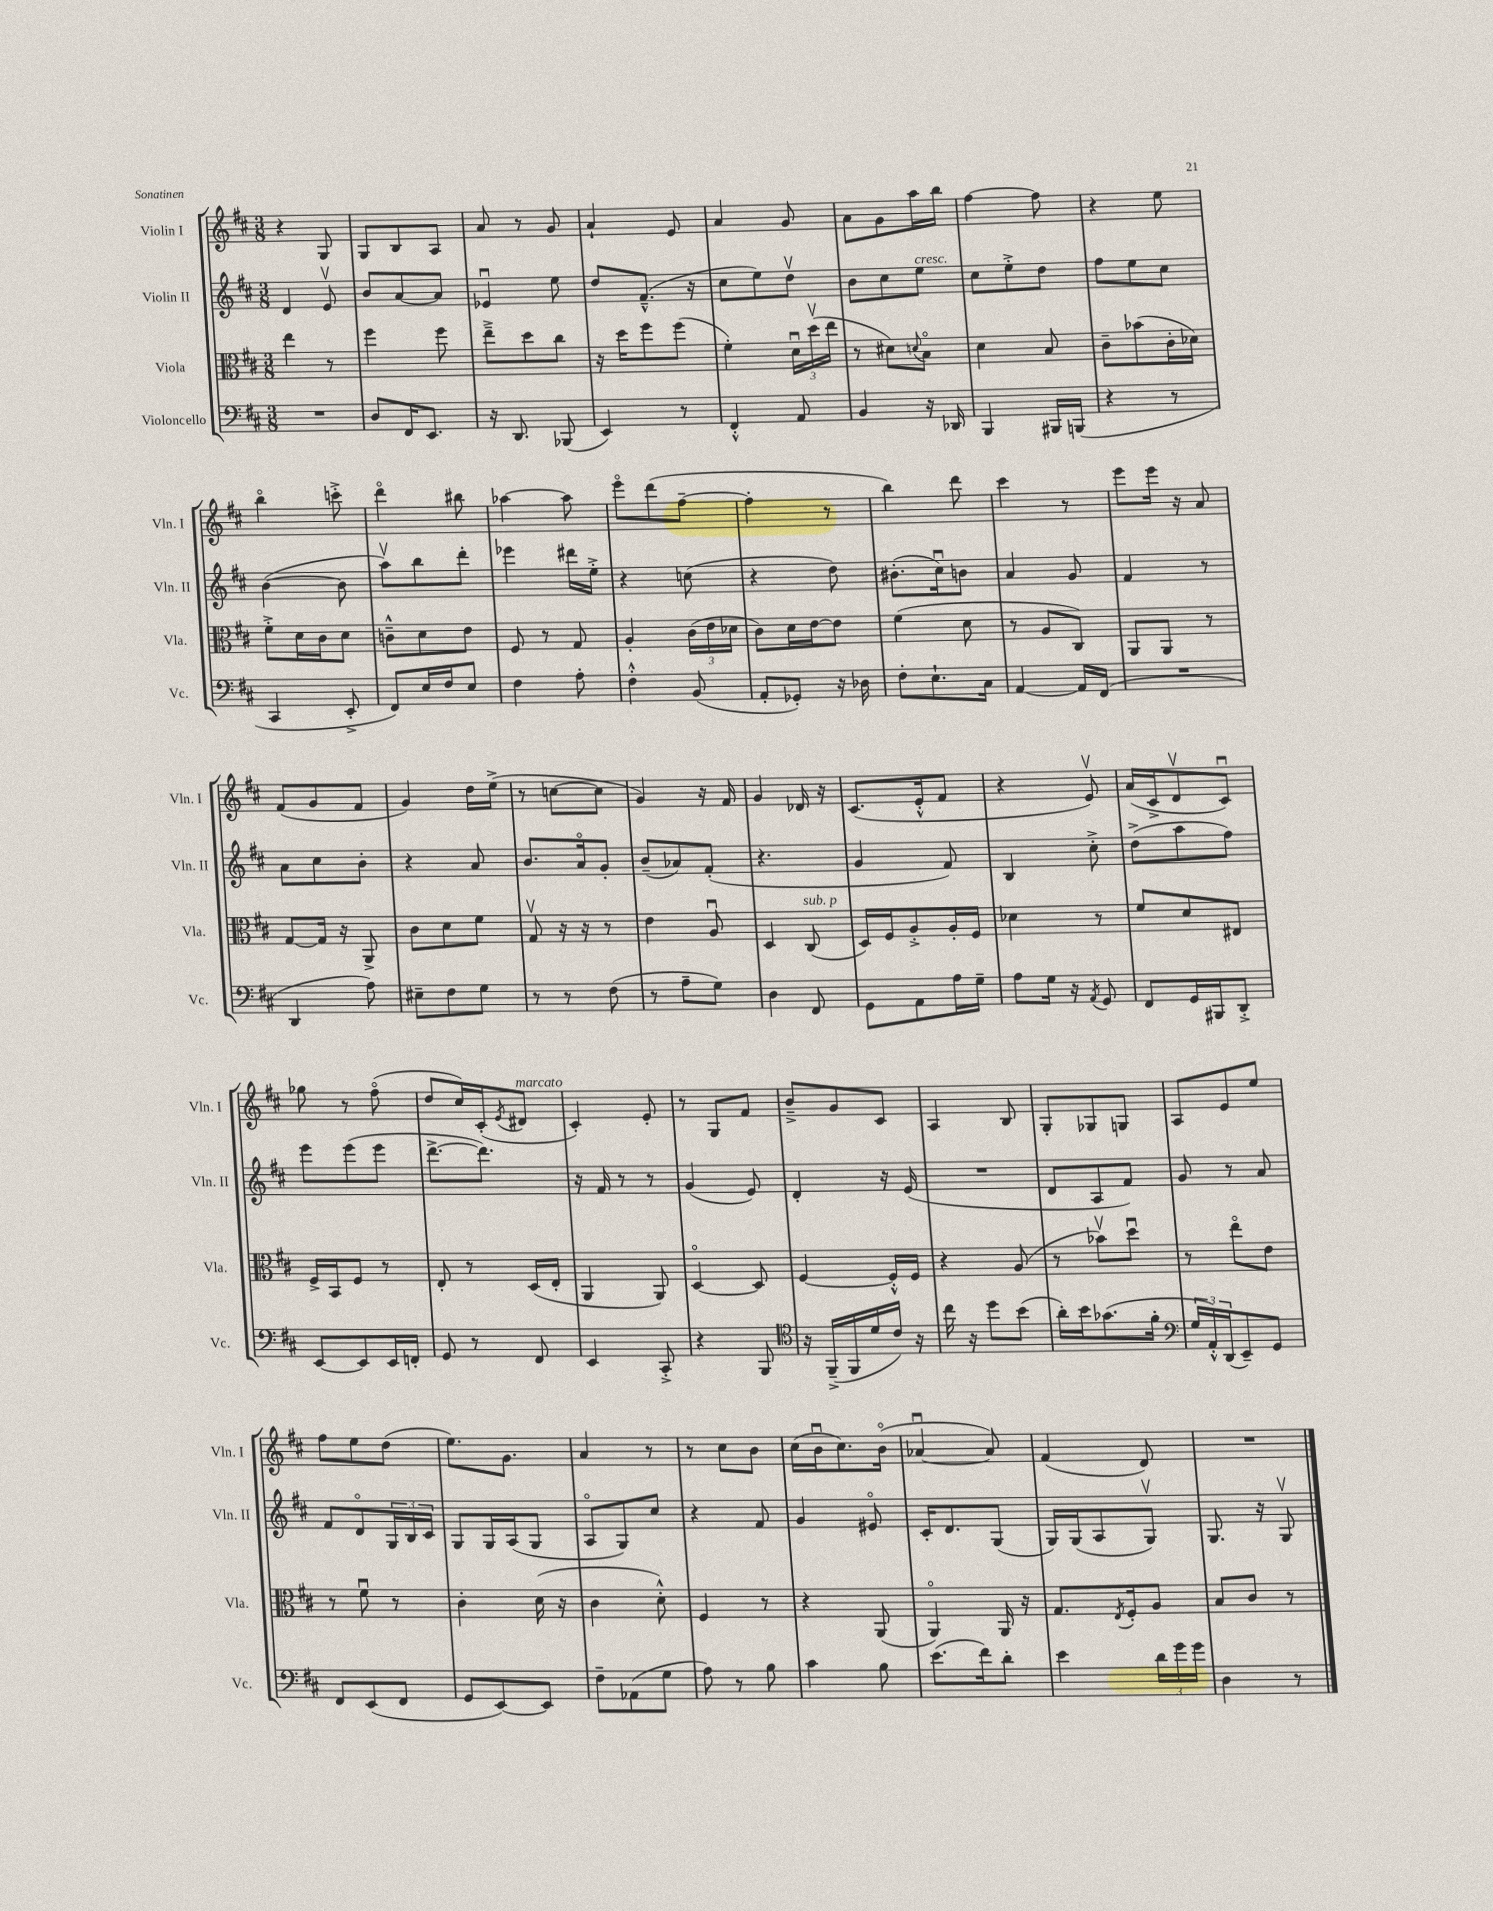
<<
\new StaffGroup <<
\new Staff = "s0" \with { instrumentName = "Violin I" shortInstrumentName = "Vln. I" } {
    \clef treble \key d \major \numericTimeSignature \time 3/8
    r4 g8 |
    g8 b8 a8 |
    a'8 r8 g'8 |
    a'4-! e'8 |
    a'4 g'8 |
    a'8 g'8 a''16 b''16 |
    fis''4~ fis''8 |
    r4 e''8 |
    b''4\flageolet c'''8-.-> |
    d'''4\flageolet bis''8 |
    aes''4~ aes''8 |
    e'''8\flageolet d'''8( fis''8~-- |
    fis''4-. r8 |
    b''4) d'''8 |
    cis'''4 r8 |
    e'''8 e'''16 r16 a'8 |
    fis'8( g'8 fis'8 |
    g'4) d''16 e''16->( |
    r8 c''8~ c''8 |
    g'4) r16 fis'16 |
    g'4 des'16 r16 |
    cis'8.( e'16-.-^ fis'8 |
    r4 e'8\upbow) |
    a'16( cis'16-> d'8\upbow cis'8\downbow) |
    ges''8 r8 fis''8\flageolet( |
    d''8 cis''16) cis'16-.( \acciaccatura { e'8 } dis'8^\markup { \italic "marcato" } |
    cis'4-.) e'8-. |
    r8 g8 fis'8 |
    b'8---> g'8 cis'8 |
    a4 b8 |
    g8-. ges8 g8 |
    a8 e'8 e''8 |
    fis''8 e''8 d''8( |
    e''8.) g'8. |
    a'4 r8 |
    r8 cis''8 b'8 |
    cis''16( b'16\downbow cis''8.) b'16\flageolet( |
    aes'4~\downbow aes'8) |
    fis'4( d'8) |
    R4. \bar "|." |
}
\new Staff = "s1" \with { instrumentName = "Violin II" shortInstrumentName = "Vln. II" } {
    \clef treble \key d \major \numericTimeSignature \time 3/8
    d'4 e'8\upbow |
    b'8 a'8~ a'8 |
    ees'4\downbow e''8 |
    d''8 fis'8.---^( r16 |
    cis''8 e''8) d''8\upbow |
    b'8 cis''8 e''8^\markup { \italic "cresc." } |
    cis''8 e''8-.-> d''8 |
    fis''8 e''8 cis''8 |
    b'4~( b'8 |
    a''8\upbow) b''8 d'''8-. |
    ees'''4 dis'''16 e''16-.-> |
    r4 c''8( |
    r4 d''8) |
    bis'8.-.( cis''16\downbow) b'8 |
    a'4 g'8 |
    fis'4 r8 |
    a'8 cis''8 b'8-. |
    r4 a'8 |
    b'8. a'16\flageolet g'8-. |
    b'8--( aes'8) fis'8-.( |
    r4. |
    g'4 fis'8) |
    b4 cis''8-.-> |
    d''8->( a''8 fis''8) |
    e'''8 e'''8( e'''8 |
    d'''8.~-> d'''8.) |
    r16 fis'16 r8 r8 |
    g'4( e'8) |
    d'4-. r16 e'16( |
    R4. |
    d'8 a8 fis'8) |
    g'8 r8 a'8 |
    fis'8 d'8\flageolet \tuplet 3/2 { g16 b16 cis'16 } |
    g8 g16 a16( g8 |
    a8\flageolet g8) cis''8 |
    r4 fis'8 |
    g'4 eis'8\flageolet |
    cis'16-. d'8. g8( |
    g16) g16( a8 g8\upbow) |
    g8. r16 g8\upbow \bar "|." |
}
\new Staff = "s2" \with { instrumentName = "Viola" shortInstrumentName = "Vla." } {
    \clef alto \key d \major \numericTimeSignature \time 3/8
    e''4 r8 |
    fis''4 fis''8 |
    e''8---> d''8 cis''8 |
    r16 d''16 fis''8 fis''8( |
    fis'4-.) \tuplet 3/2 { d'16\downbow d''16\upbow( e''16 } |
    r8 dis'8) \appoggiatura { d'8 } b8\flageolet |
    d'4 b8 |
    cis'8-- bes'8( cis'16-. des'16) |
    fis'8-.-> d'16 cis'16 d'8 |
    c'8---^ d'8 e'8 |
    fis8 r8 g8 |
    a4-. \tuplet 3/2 { cis'16( e'16 des'16 } |
    cis'8) d'16 e'16~ e'8 |
    fis'4( d'8 |
    r8 a8 cis8) |
    a,8 a,8 r8 |
    g8~ g16 r16 a,8-> |
    cis'8 d'8 fis'8 |
    g8\upbow r16 r16 r8 |
    e'4 a8\downbow |
    d4 cis8^\markup { \italic "sub. p" }( |
    d16) fis16 a8-.-> a16-. fis16 |
    des'4 r8 |
    fis'8 d'8 eis8 |
    fis16-> b,16 fis8 r8 |
    e8-. r8 d16( e16-. |
    a,4 a,8) |
    d4~\flageolet d8 |
    fis4~ fis16-.-^ fis16 |
    r4 a8( |
    r8 bes'8\upbow) d''8\downbow |
    r8 e''8\flageolet e'8 |
    r8 fis'8\downbow r8 |
    cis'4-. d'16( r16 |
    cis'4 d'8-.-^) |
    fis4 r8 |
    r4 a,8( |
    a,4\flageolet) a,16 r16 |
    g8. \acciaccatura { e8 } fis16-. a8 |
    b8 cis'8 r8 \bar "|." |
}
\new Staff = "s3" \with { instrumentName = "Violoncello" shortInstrumentName = "Vc." } {
    \clef bass \key d \major \numericTimeSignature \time 3/8
    R4. |
    d8 fis,16 e,8. |
    r16 d,8. bes,,8( |
    e,4) r8 |
    fis,4-.-^ a,8 |
    b,4 r16 des,16 |
    b,,4 bis,,16 b,,16( |
    r4 r8 |
    cis,4 e,8-.-> |
    fis,8) e16 fis16 e8 |
    fis4 a8-. |
    fis4-.-^ b,8( |
    a,8-. ges,8-.) r16 des16 |
    fis8-. e8.-! cis16 |
    a,4~ a,16 fis,16( |
    R4. |
    d,4 a8) |
    eis8-- fis8 g8 |
    r8 r8 fis8( |
    r8 a8-- g8) |
    d4 fis,8 |
    g,8 a,8 a16 g16-- |
    a8 g16 r16 \acciaccatura { a,8 } g,8 |
    fis,8 g,16 bis,,16 d,8-.-> |
    e,8~ e,8 e,16 f,16-. |
    g,8 r8 fis,8 |
    e,4 cis,8-.-> |
    r4 b,,8 |
    \clef tenor r16 fis,16--->( fis,16 d'16 cis'16) r16 |
    cis''16 r16 d''8 b'8( |
    a'16-.) b'16 ges'8.( fis'16-. |
    \clef bass \tuplet 3/2 { g16 a,16-.-^) d,16( } e,8--) g,8 |
    fis,8 e,8( fis,8 |
    g,8 e,8~) e,8 |
    fis8-- aes,8( g8 |
    a8) r8 b8 |
    cis'4 b8 |
    e'8.( fis'16) d'8-. |
    e'4 \tuplet 3/2 { d'16 g'16 g'16 } |
    d4 r8 \bar "|." |
}
>>
>>
\layout { \context { \Score \remove "Bar_number_engraver" } }
